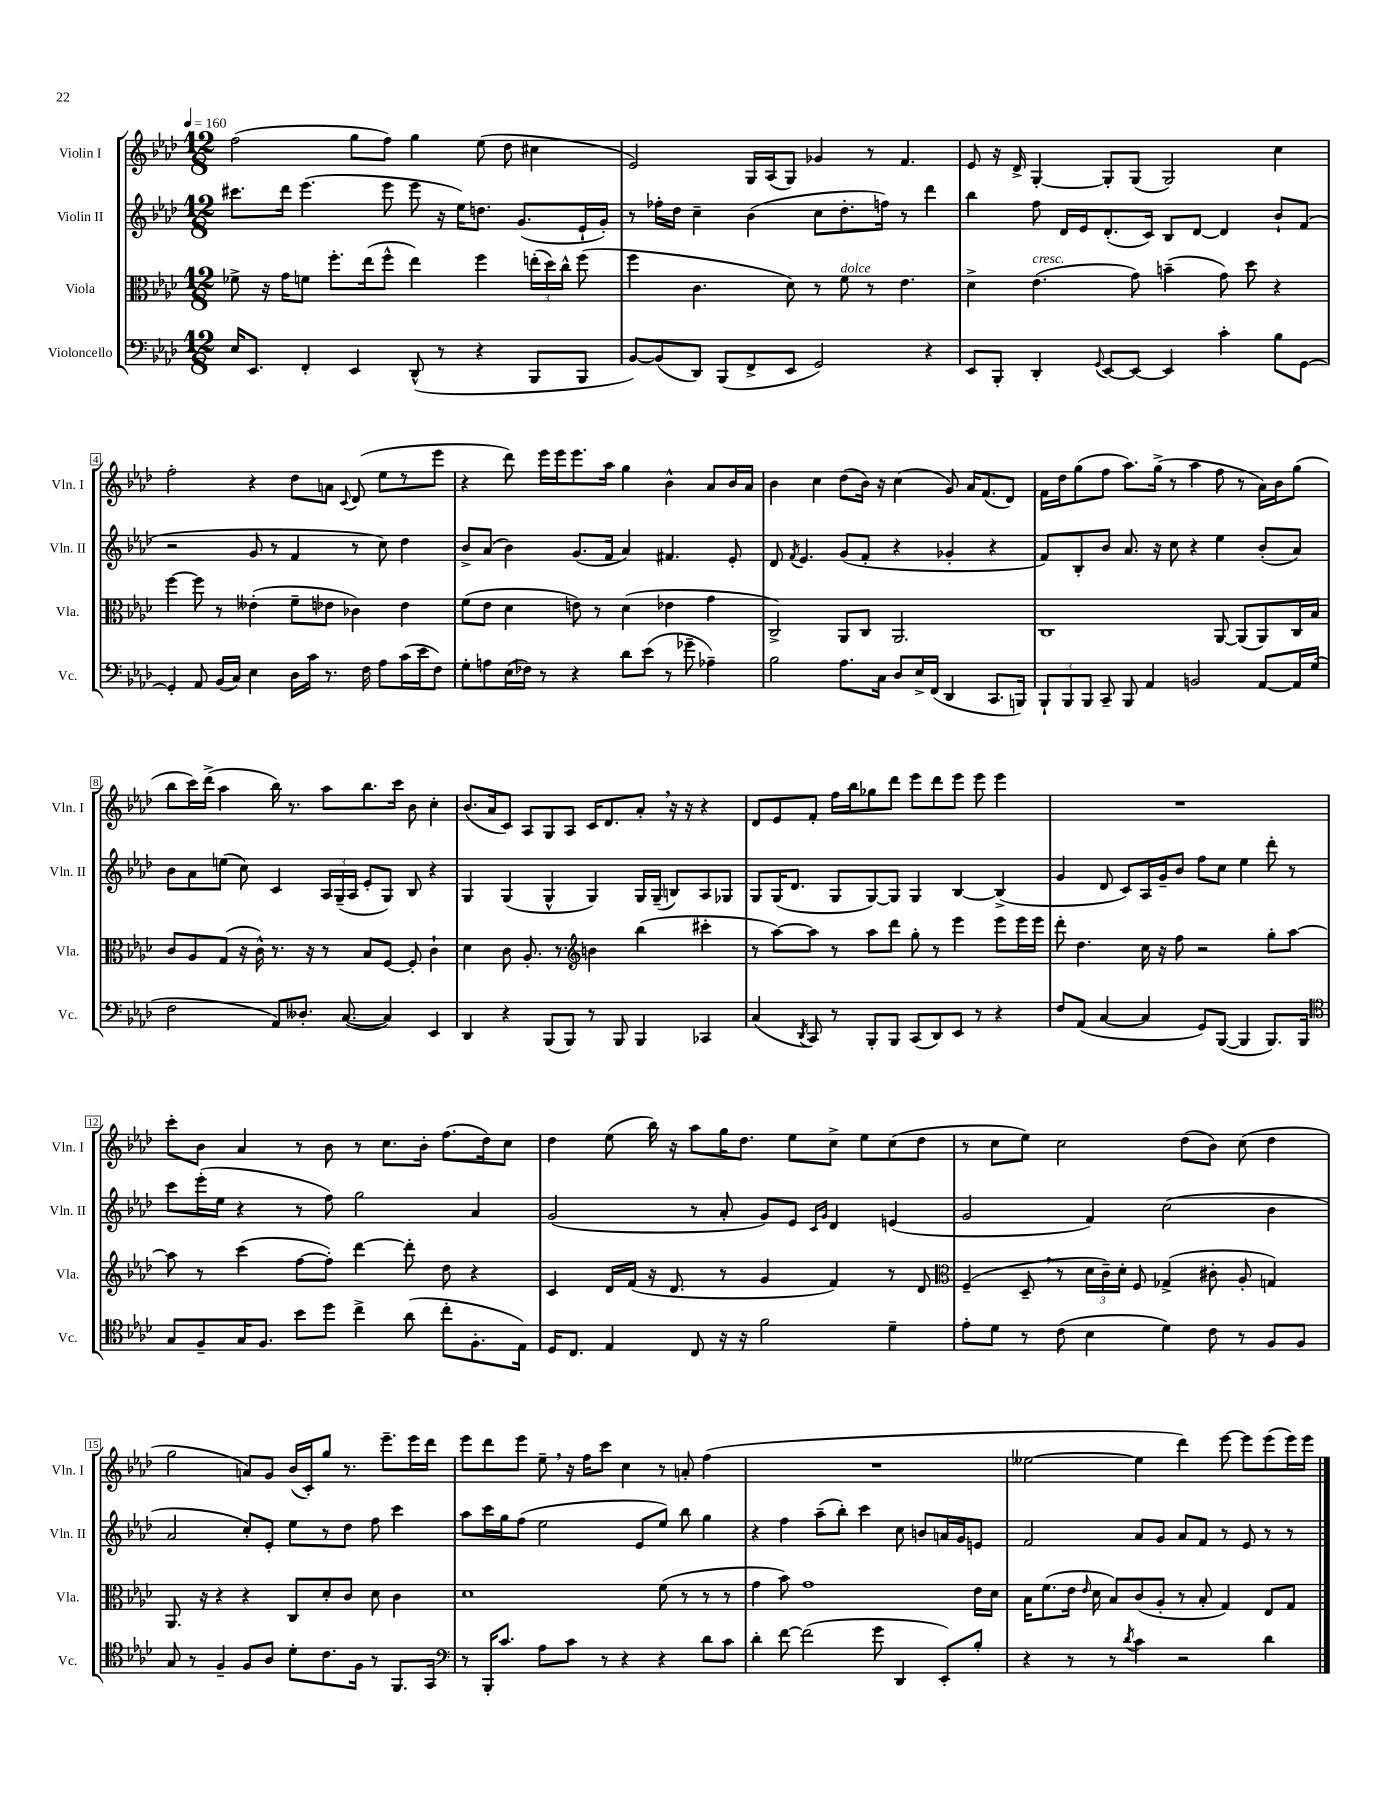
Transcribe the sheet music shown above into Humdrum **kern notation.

**kern	**kern	**kern	**kern
*staff4	*staff3	*staff2	*staff1
*clefF4	*clefC3	*clefG2	*clefG2
*k[b-e-a-d-]	*k[b-e-a-d-]	*k[b-e-a-d-]	*k[b-e-a-d-]
*M12/8	*M12/8	*M12/8	*M12/8
*MM160	*MM160	*MM160	*MM160
16E-	8f-^	8.ccc#	(2ff
8.EE-	.	.	.
.	16r	.	.
.	16g	16ddd-	.
4FF'	8f	(4.eee-	.
.	8.ff'	.	.
4EE-	.	.	8gg
.	(16ee-	.	.
.	8ff^^	8eee-	8ff)
(8DD-^^	4ee-)	8eee-	4gg
8r	.	16r	.
.	.	16ee-)	.
4r	4ff	8.dd	(8ee-
.	.	.	8dd-
.	.	(8.g	.
8BBB-	(24ee'	.	4cc#
.	24dd-)	.	.
.	24cc^^	.	.
8BBB-	(8ff	16e-`	.
.	.	16g')	.
=	=	=	=
[8BB-)	4ff	8r	2e-)
(8BB-]	.	16ff-'	.
.	.	16dd-	.
8DD-)	4.c	4cc~	.
(8BBB-	.	.	.
8FF^	.	(4b-	16G
.	.	.	(16A-
8EE-	8d-)	.	8G)
2GG)	8r	8cc	4g-
.	8f	8.dd-'	.
.	8r	.	8r
.	.	16ff)	.
.	4.e-	8r	4.f
4r	.	4ddd-	.
=	=	=	=
8EE-	4d-^	4bb-	8e-
8BBB-'	.	.	16r
.	.	.	16d-^
4DD-'	(4.e-	8ff	[4G'
.	.	16d-	.
.	.	16e-	.
8qqGG	.	.	.
[8EE-	.	(8.d-'	8G']
8EE-_	8g)	.	(8G
.	.	16c)	.
4EE-]	(4b~	8B-	2G)
.	.	[8d-	.
4c'	8g)	4d-]	.
.	8dd-	.	.
8B-	4r	8b-`	4cc
[8GG	.	(8f	.
=	=	=	=
4GG']	[4ff	2r	2ff'
8AA-	8ff]	.	.
(16BB-	8r	.	.
16C)	.	.	.
4E-	(4e--'	8g	4r
.	.	8r	.
16D-	8f~	4f	8dd-
16c	.	.	.
8.r	8e-	.	8a
.	.	.	8qqc
.	4c-)	8r	(8d-
16F	.	.	.
8A-	.	8cc)	8ee-
(16c	4e-	4dd-	8r
16e-	.	.	.
8F)	.	.	8eee-
=	=	=	=
8G'	(8f	8b-^	4r
8A	8e-	(8a-	.
(16E-	4d-	4b-)	8ddd-)
16F-)	.	.	.
8r	.	.	16eee-
.	.	.	16eee-
4r	8e)	(8.g	8.eee-
.	8r	.	.
.	.	16f	16aa-
8d-	(4d-	4a-)	4gg
(8e-	.	.	.
8r	4e-	4.f#	4b-^^
8g-~	.	.	.
4A-~)	4g	.	8a-
.	.	8e-'	16b-
.	.	.	16a-
=	=	=	=
2B-	2C^)	8d-	4b-
.	.	8qf	.
.	.	4.e-	.
.	.	.	4cc
8.A-	8AA-	(8g	(8dd-
.	8C	8f'	16b-)
16C	.	.	16r
8D-	2.AA-	4r	(4cc
16E-^	.	.	.
(16FF	.	.	.
4DD-	.	4g-'	8g)
.	.	.	16a-
.	.	.	(8.f
8.CC	.	4r	.
.	.	.	8d-)
16BBB)	.	.	.
=	=	=	=
12BBB-`	1C	8f)	16f
.	.	.	16dd-
12BBB-	.	.	.
.	.	8B-'	(8gg
12BBB-	.	.	.
8CC~	.	8b-	8ff
8BBB-	.	8.a-	8.aa-)
4AA-	.	.	.
.	.	16r	(16gg^
.	.	8cc	8r
2BB	.	4r	4aa-
.	[8AA-	4ee-	8ff
.	(8AA-]	.	8r
[8AA-	8AA-)	(8b-'	16a-)
.	.	.	16b-
16AA-]	16C	8a-)	(8gg
(16G	16B-	.	.
=	=	=	=
2F	8c	8b-	8bb-
.	8A-	8a-	16ccc)
.	.	.	(16ddd-^
.	(8G	(8ee	4aa-
.	16r	8cc)	.
.	16c^^)	.	.
8AA-)	8.r	4c	16bb-)
.	.	.	8.r
8.D--'	.	.	.
.	16r	.	.
.	8r	24A-	8aa-
.	.	(24G~	.
([8.C	.	.	.
.	.	24A-	.
.	8B-	8e-'	8.bb-
4C])	[8F	8G)	.
.	.	.	16ccc
.	8F']	8B-	8b-
4EE-	4c`	4r	4cc'
=	=	=	=
4DD-	4d-	4G	(8.b-
.	.	.	16a-
4r	8c	(4G	8c)
.	8.A-'	.	8A-
(8BBB-	.	4G^^	8G
.	8.r	.	.
8BBB-)	.	.	8A-
*	*clefG2	*	*
8r	4b	4G)	16c
.	.	.	8.d-
8BBB-	.	.	.
4BBB-	(4bb-	16G	8a-'
.	.	(16G~	.
.	.	8B)	16r
.	.	.	16r
4CC-	4ccc#'	8A-	4r
.	.	8G-	.
=	=	=	=
(4C	8r	8G	8d-
.	[8aa-)	(16G	8e-
.	.	8.d-	.
8qDD-	.	.	.
8CC)	8aa-]	.	8f'
8r	8r	8G	16ff
.	.	.	16bb-
8BBB-'	8aa-	[8G)	8gg-
8BBB-	8ddd-	8G]	8ddd-
(8CC	8gg'	4G	8eee-
8DD-)	8r	.	8ddd-
8EE-	4eee-	[4B-	8eee-
8r	.	.	8eee-
4r	8eee-	(4B-^]	4eee-
.	16eee-	.	.
.	16eee-	.	.
=	=	=	=
8F	8ddd-'	4g	1.r
(8AA-	4.dd-	.	.
[4C	.	8d-	.
.	.	8c)	.
4C]	16cc	16A-	.
.	16r	16g~	.
.	8ff	8b-	.
8GG)	2r	8ff	.
([8BBB-	.	8cc	.
4BBB-]	.	4ee-	.
8.BBB-)	8gg'	8ddd-'	.
.	[8aa-	8r	.
16BBB-	.	.	.
=	=	=	=
*clefC4	*	*	*
8G	8aa-]	8ccc	8ccc'
8F~	8r	(16eee-'	8b-
.	.	16ee-	.
16G	(4ccc	4r	4a-
8.F	.	.	.
8b-	[8ff	8r	8r
8dd-	8ff'])	8ff)	8b-
4cc^	[4ddd-	2gg	8r
.	.	.	8.cc
(8a-	8ddd-']	.	.
.	.	.	16b-'
8cc'	8dd-	.	(8.ff
8.F'	4r	4a-	.
.	.	.	16dd-)
.	.	.	8cc
16E-)	.	.	.
=	=	=	=
16D-	4c	(2g	4dd-
8.C	.	.	.
4E-	16d-	.	(8ee-
.	(16f	.	.
.	16r	.	16bb-)
.	8.d-	.	16r
8C	.	8r	8aa-
16r	8r	8a-'	16gg
16r	.	.	8.dd-
2f	4g	8g)	.
.	.	8e-	8ee-
.	.	16qqc	.
.	.	16qqg	.
.	4f)	4d-	8cc^
.	.	.	8ee-
4d-~	8r	(4e	(8cc
.	8d-	.	8dd-
=	=	=	=
*	*clefC3	*	*
8e-'	(4F~	2g	8r
8d-	.	.	8cc
8r	8D-~	.	8ee-)
(8c	8r	.	2cc
4B-	24d-	4f)	.
.	24c~)	.	.
.	24d-'	.	.
.	8F	.	.
4d-)	(4G-^	(2cc	.
.	.	.	(8dd-
8c	8c#'	.	8b-)
8r	8A-'	.	(8cc
8F	4G)	4b-	4dd-
8F	.	.	.
=	=	=	=
8G	8.AA-	2a-	2gg
8r	.	.	.
.	16r	.	.
4F~	4r	.	.
8F	4r	8cc')	8a)
8A-	.	8e-'	8g
8d-'	8C	8ee-	(16b-
.	.	.	16c')
8.c	8d-'	8r	8gg
.	8c	8dd-	8.r
16F	.	.	.
8r	8d-	8ff	.
.	.	.	8.eee-~
8.FF	4c	4ccc	.
.	.	.	16eee-
16GG	.	.	16ddd-
=	=	=	=
*clefF4	*	*	*
8r	1d-	8aa-	8eee-
16BBB-'	.	16ccc	8ddd-
8.c	.	16gg	.
.	.	(8ff	8eee-
8A-	.	2ee-	8ee-~
8c	.	.	16r
.	.	.	16ff
8r	.	.	8ccc
4r	.	.	4cc
.	.	8e-	.
4r	(8f	8ee-)	8r
.	8r	8bb-	8a'
8d-	8r	4gg	(4ff
8c	8r	.	.
=	=	=	=
4d-'	4g	4r	1.r
[8f	8b-)	4ff	.
(2f]	1g	.	.
.	.	(8aa-~	.
.	.	8bb-')	.
.	.	4ccc	.
8g	.	.	.
4DD-	.	8cc	.
.	.	8b	.
8EE-')	.	16a	.
.	.	16g	.
8B-'	16e-	8e	.
.	16d-	.	.
=	=	=	=
4r	16B-	2f	[2ee--
.	(8.f	.	.
8r	16e-	.	.
.	16qqe-	.	.
.	16d-	.	.
8r	8B-)	.	.
8qd-	.	.	.
4c	(8c	8a-	4ee--]
.	8A-'	8g	.
2r	8r	8a-	4ddd-)
.	8B-'	8f	.
.	4G)	8r	[8eee-
.	.	8e-	8eee-]
4d-	8E-	8r	(8eee-
.	8G	8r	16eee-)
.	.	.	16eee-
==	==	==	==
*-	*-	*-	*-
